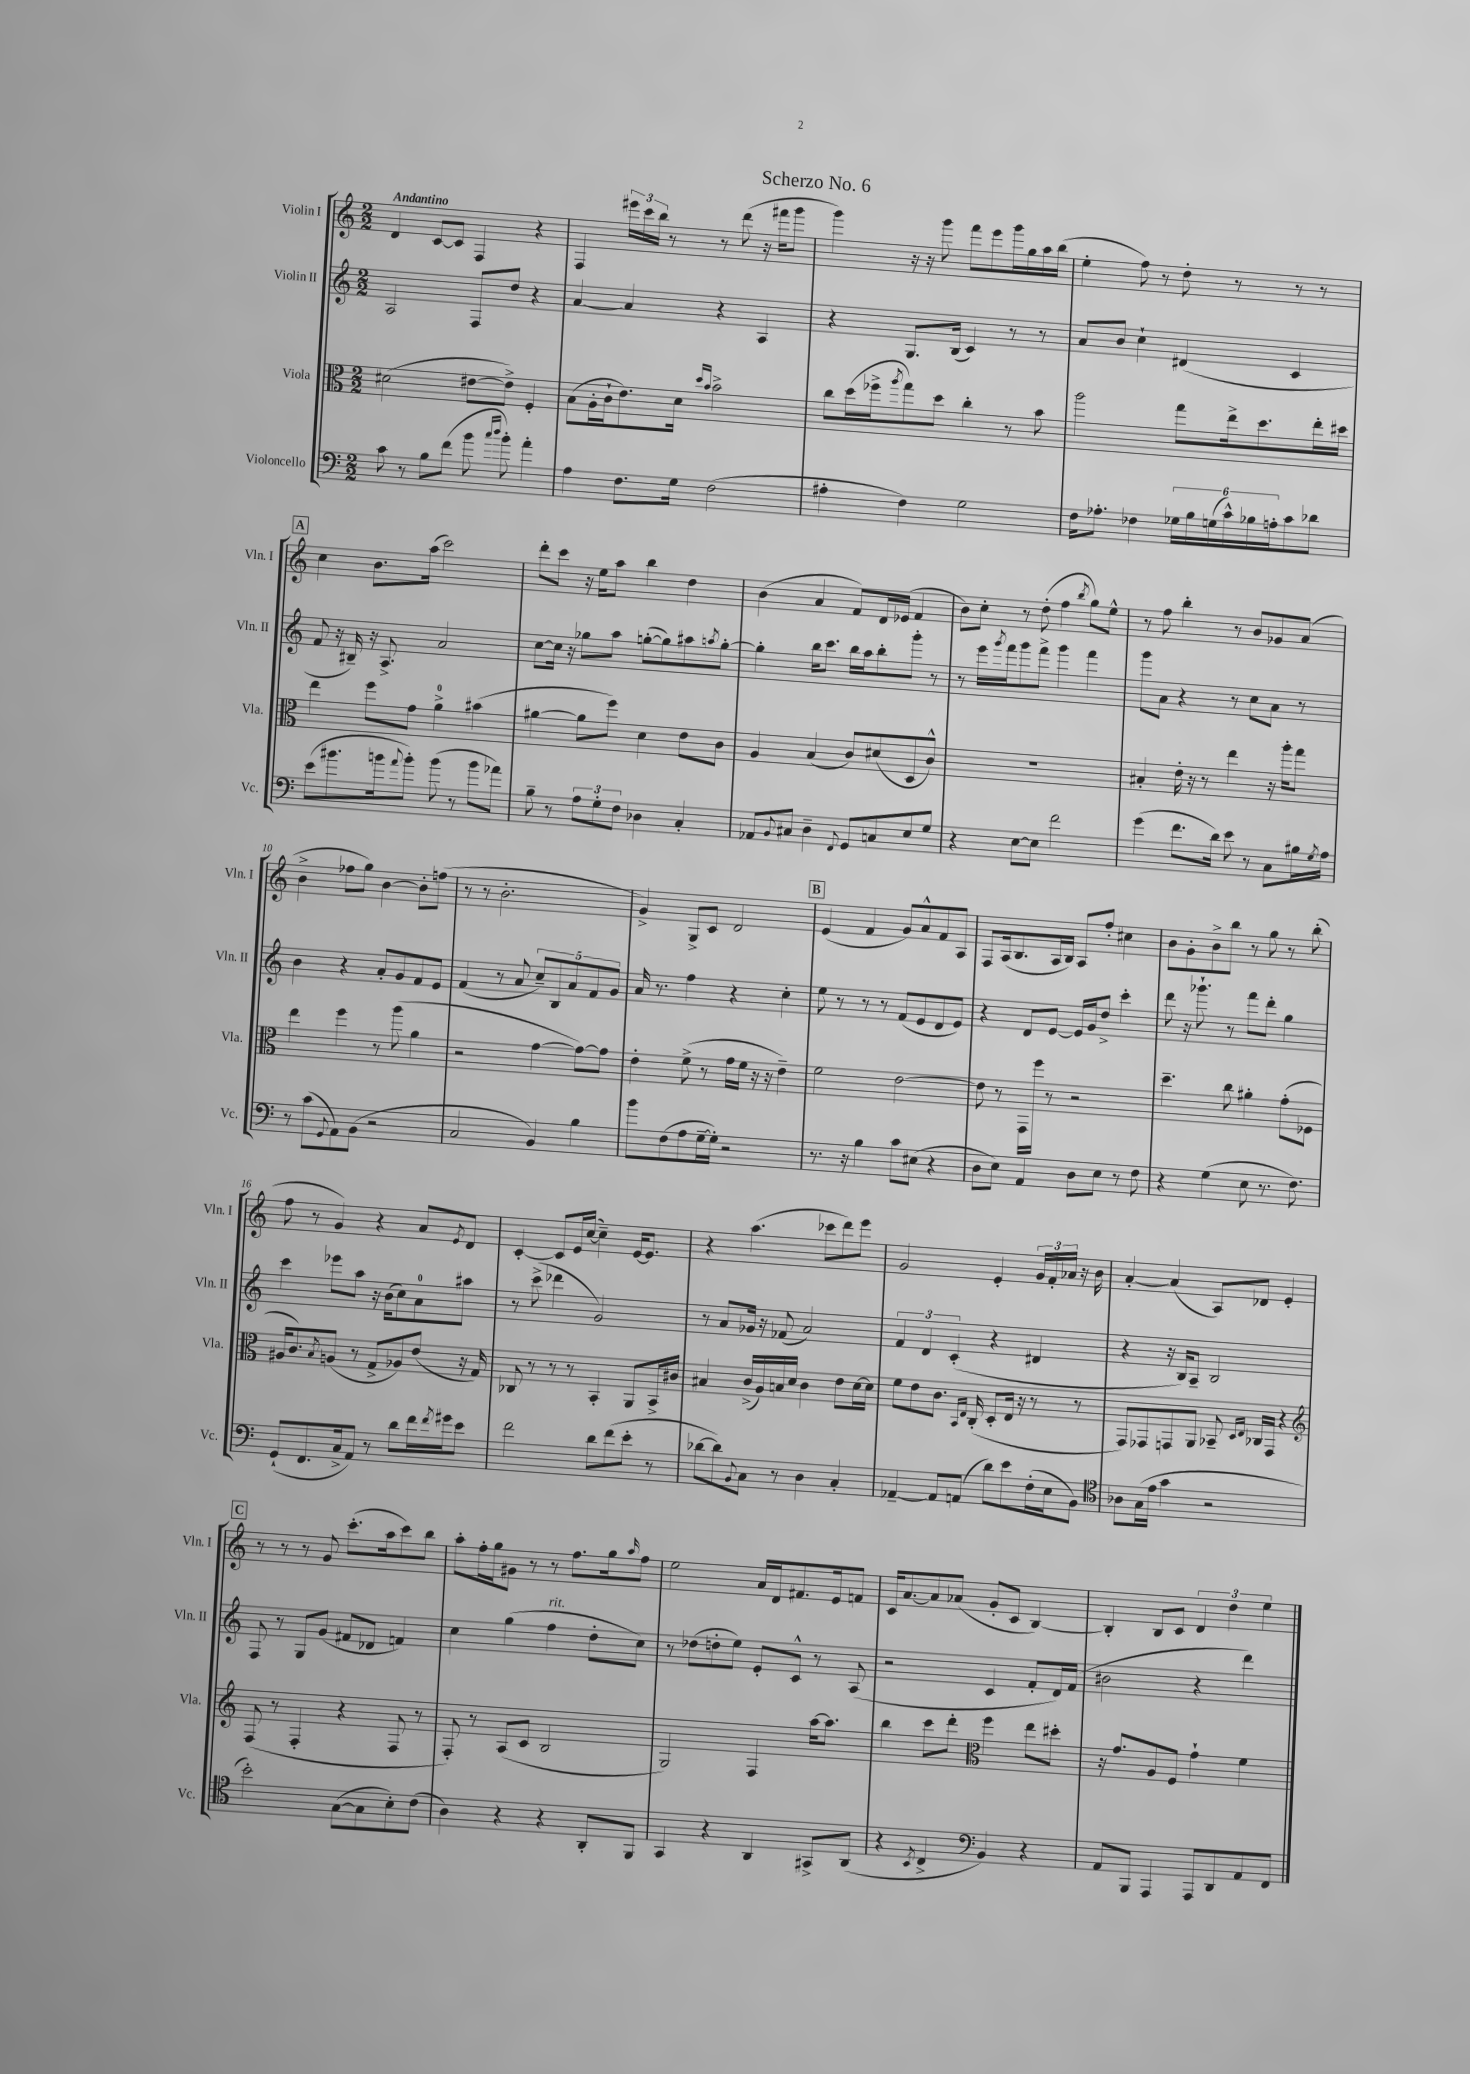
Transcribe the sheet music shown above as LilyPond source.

\header { title = "Scherzo No. 6" }
<<
\new StaffGroup <<
\new Staff = "s0" \with { instrumentName = "Violin I" shortInstrumentName = "Vln. I" } {
    \clef treble \key c \major \numericTimeSignature \time 2/2 \tempo "Andantino"
    d'4 c'8~ c'8 f4 r4 |
    f4 \tuplet 3/2 { eis'''16 c'''16 b''16 } r8 r8 d'''8( r16 fis'''16 g'''8 |
    g'''4) r16 r16 g'''8 f'''8 e'''8 g'''16 g''16 a''16 b''16( |
    e''4-. f''8) r8 d''8-. r8 r8 r8 |
    \mark \markup { \box "A" } c''4 b'8. a''16( c'''2) |
    d'''8-. c'''8 r16 e''16 a''8 b''4 d''4 |
    b'4( a'4 f'8) d'16 ees'16( f'4 |
    b'8) c''8-. r8 d''8-.( f''4 \acciaccatura { b''8 } g''8) e''8-^ |
    r8 f''8 b''4-. r8 b'8 ges'8 a'8( |
    b'4-> fes''8 g''8) b'4~ b'8-. f''8( |
    r8 r8 b'2.-. |
    g'4->) g8-> c'8 d'2 |
    \mark \markup { \box "B" } e'4( f'4 g'8) a'8-^ f'8 a8 |
    f8 a16( b8. a16 b16) a8 f''8-. cis''4 |
    b'8 g'8-. b'8-> b''8 r8 g''8 r8 b''8-.( |
    f''8 r8 g'4) r4 a'8 \acciaccatura { e'8 } d'8 |
    c'4~-. c'8 e'16 c''16~( c''4--) e'16~ e'8. |
    r4 a''4.( ces'''8 d'''8) e'''8 |
    g'2 e'4-. \tuplet 3/2 { g'16 f'16-. aes'16 } r16 b'16 |
    a'4~-. a'4( a8) des'8 e'4-. |
    \mark \markup { \box "C" } r8 r8 r8 g'8 c'''8.-.( a''16 c'''8) b''8 |
    a''8-. f''16-. g''16 gis'8 r8 r8 f''8. g''16 \grace { a''16 } f''8 |
    e''2 a'16 d'16 fis'8. e'16 f'8 |
    c'16 a'8.~ a'8 aes'8( g'8-. c'8 b4~) |
    b4-. b8 c'8 \tuplet 3/2 { d'4 d''4 e''4 } \bar "|." |
}
\new Staff = "s1" \with { instrumentName = "Violin II" shortInstrumentName = "Vln. II" } {
    \clef treble \key c \major \numericTimeSignature \time 2/2
    a2 f8 d''8 r4 |
    a'4~ a'4 r4 a4 |
    r4 g8. b16( c'4) r8 r8 |
    a'8 b'8 c''4-! dis'4( c'4 |
    \mark \markup { \box "A" } f'8 r16 bis16--) r16 a8.-> a'2 |
    c''8~ c''16 r16 ges''8 a''8 g''8~-.( g''8) ais''8 \acciaccatura { a''8 } g''8~-. |
    g''4-. b''16 c'''8. b''16 a''16 b''8-. g'''8-. r8 |
    r8 e'''16 \acciaccatura { g'''8 } f'''16 g'''8 f'''8-> g'''4 f'''4 |
    g'''8 a'8 r4 r8 c''8 a'8 r8 |
    b'4 r4 a'8-. g'8 f'8 e'8 |
    f'4( r8 a'8 \tuplet 5/4 { c''8--) b8 a'8 f'8 g'8 } |
    a'16 r8. f''4 r4 c''4-. |
    \mark \markup { \box "B" } e''8 r8 r8 r8 f'8( e'8 d'8 e'8) |
    r4 d'8 e'8~ e'16 g'16 d''8-> c'''4-. |
    d'''8 r16 ges'''8.-! r8 f'''8 d'''8-. g''4 |
    c'''4 ees'''8 a''8 r16 b'16( c''8) a'8-0 ais''8 |
    r8 c'''8->( des'''4 g'2) |
    r8 a'8 ges'16 r16 fes'8( a'2) |
    \tuplet 3/2 { f'4 d'4 c'4-.( } r4 dis'4 |
    r4 r16 b16) a8-- b2 |
    \mark \markup { \box "C" } f8 r8 g8 g'8( fis'8 des'8 f'4) |
    c''4 g''4( f''4^\markup { \italic "rit." } d''8-. c''8) |
    r8 des''8( d''8-. e''8) e'8-. c'8-^ r8 a8( |
    r2 c'4 f'8-. d'16) f'16( |
    bis'2 r4 d'''4) \bar "|." |
}
\new Staff = "s2" \with { instrumentName = "Viola" shortInstrumentName = "Vla." } {
    \clef alto \key c \major \numericTimeSignature \time 2/2
    dis'2( eis'8~ eis'8->) f4-. |
    b8( a16-. c'16-! e'8.) d'16 \grace { d''16 b'16 } b'2-> |
    c''8 d''16( fes''16-> \acciaccatura { a''8 } g''8) d''8 c''4-. r8 b'8 |
    a''2 g''8 e''16-> d''8. e''16-. dis''16 |
    \mark \markup { \box "A" } e''4 f''8 g'8 a'4-0-> bis'4( |
    ais'4~ ais'8 f''8) d'4 e'8 c'8 |
    a4 b4( c'8) dis'8( d8 c'8-^) |
    R1 |
    bis4-. e'16-. r16 r8 e''4 r16 a''16-. g''8 |
    e''4 f''4 r8 a''8( a'4 |
    r2 g'4~ g'8~) g'8 |
    e'4-. f'8->( r8 g'16 f'16 r16 r16 e'4--) |
    \mark \markup { \box "B" } f'2 e'2~ |
    e'8 r8 g,16 f''16 r8 r2 |
    d''4.-- c''8 ais'4-. g'8-.( fes8 |
    ais16 c'8.) \acciaccatura { b8 } a8( r8 g8-> aes8) e'8( r16 g16) |
    ces8 r8 r8 r8 b,4-. a,8 b,16-> cis'16 |
    bis4 c'16->( a16) b16 d'16 c'4 e'8 d'16~ d'16 |
    f'8 e'8 c'8. \grace { b,16 e16 } c16-.( d8-. e16 r16 r8 r8 |
    g,8) ges,8 g,8 a,8 bes,8-- \grace { d16 e16 } ces16 g,16 r4 |
    \mark \markup { \box "C" } \clef treble f8( r8 f4-. r4 f8 r8 |
    f8-.) r8 a8( c'8 b2 |
    g2) f4 a''16~ a''8. |
    b''4 c'''8 d'''8-. \clef alto f''4 e''8 dis''8-. |
    r16 g'8. a8 f8 g'4-! f'4 \bar "|." |
}
\new Staff = "s3" \with { instrumentName = "Violoncello" shortInstrumentName = "Vc." } {
    \clef bass \key c \major \numericTimeSignature \time 2/2
    c'8 r8 b8 f'8( b'8 \grace { c''16 d''16 } b'8-.) a'4-. |
    a4 f8. g16 f2( |
    ais4-. f4) g2 |
    f16 aes8.-. fes4 \tuplet 6/4 { ges16 b16 g16( c'16-^) bes16 a16-. } c'8 des'8 |
    \mark \markup { \box "A" } e'8( bis'8. b'16 \appoggiatura { a'8 } b'8-.) b'8( r8 b'8 aes'8) |
    b8-- r8 \tuplet 3/2 { a8 g8-. f8 } des4 c4-. |
    aes,8 \appoggiatura { b,8 } cis8 d4-- \appoggiatura { f,8 } g,8 c8 e8 g8 |
    r4 e8~ e8 f'2 |
    g'4( f'8. d'16) e'8 r8 c8 bis16 \acciaccatura { g8 } a16 |
    r8 c'8( \appoggiatura { g,8 } a,8) b,8( r2 |
    c2 b,4) b4 |
    b'8 f8( a8 g16~-- g16-.) r2 |
    \mark \markup { \box "B" } r8. r16 b4 c'8 eis8( r4 |
    d8 e8) a,4 d8 e8 r8 f8 |
    r4 g4( e8 r8. f8.) |
    g,8-!( f,8. c16-> a,8) r8 d'8 f'16 \acciaccatura { f'8 } gis'16 e'8 |
    f'2 d'8 f'8( e'8-. r8 |
    des'8~ des'8) \appoggiatura { b,8 } c8 r8 d4 c4-. |
    aes,4~-- aes,8 a,8( d'8) e'8 f16-.( e16 b,8) |
    \clef tenor aes8 g16( e'16 g'4 r2 |
    \mark \markup { \box "C" } b'2-.) g8~( g8 b8-.) c'8( |
    a4) r4 r4 a,8-. f,8 |
    g,4 r4 a,4 gis,8-> a,8( |
    r4 \acciaccatura { b,8 } c4-> \clef bass b,4) r4 |
    a,8 b,,8 a,,4 a,,8 d,8 a,8 f,8 \bar "|." |
}
>>
>>
